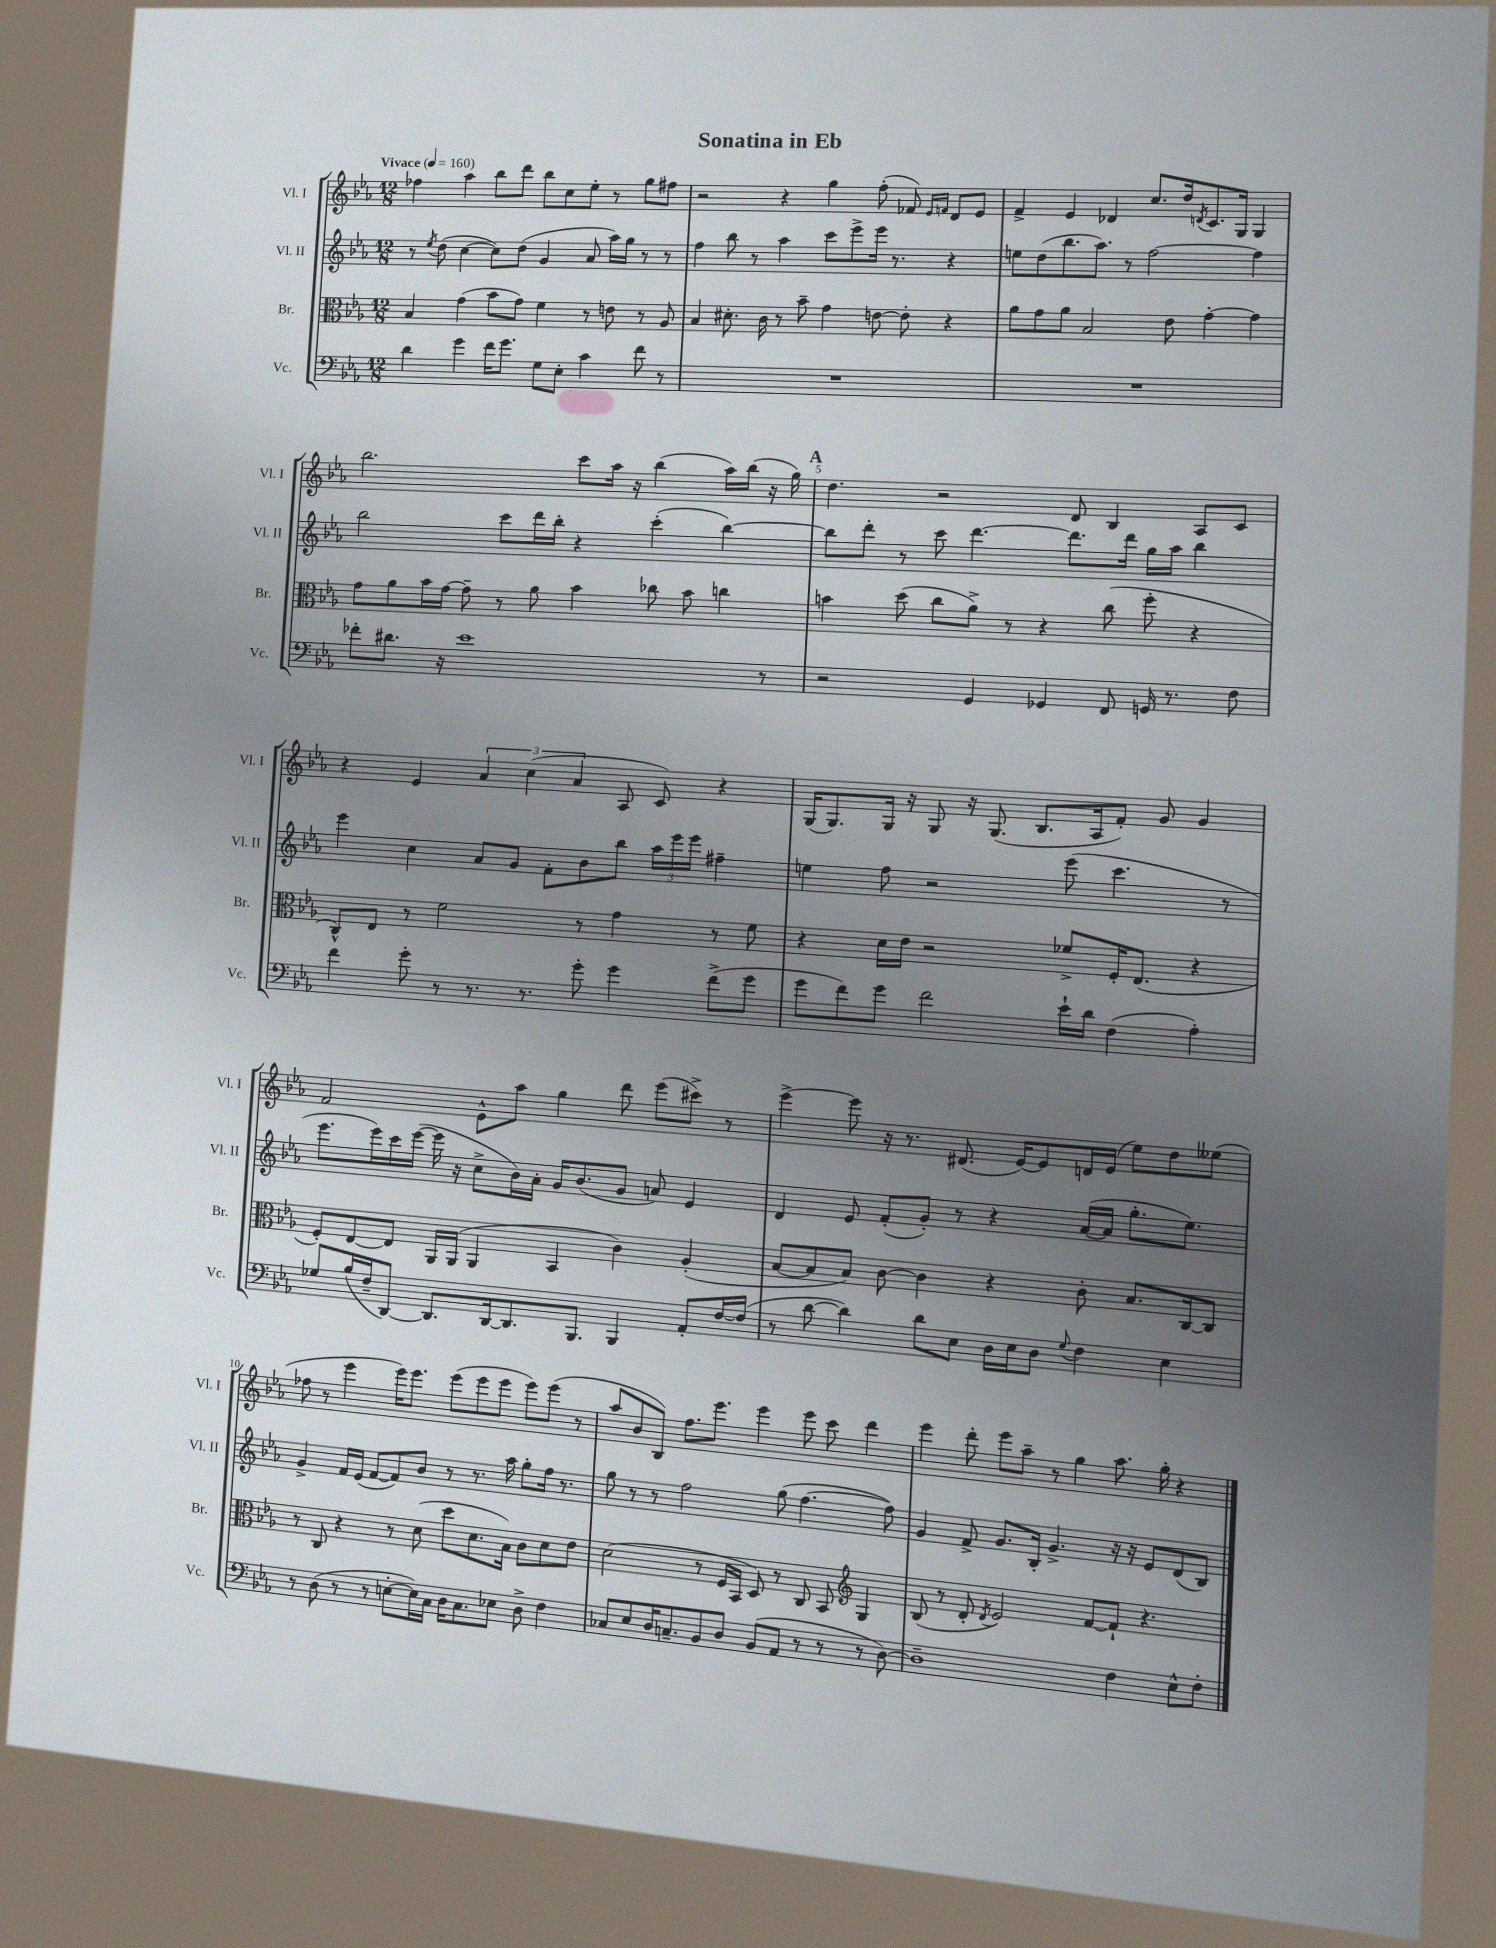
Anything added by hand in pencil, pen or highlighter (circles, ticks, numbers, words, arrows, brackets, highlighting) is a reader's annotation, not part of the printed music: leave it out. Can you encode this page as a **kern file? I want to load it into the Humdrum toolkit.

**kern	**kern	**kern	**kern
*staff4	*staff3	*staff2	*staff1
*clefF4	*clefC3	*clefG2	*clefG2
*k[b-e-a-]	*k[b-e-a-]	*k[b-e-a-]	*k[b-e-a-]
*M12/8	*M12/8	*M12/8	*M12/8
*MM160	*MM160	*MM160	*MM160
4d	4B-	8r	4ff-
.	.	8qee-	.
.	.	(8dd	.
4g	(4g	[4cc	4aa-
16f	8b-	8cc])	8bb-
8.g	.	.	.
.	8g)	(8dd	8ddd
8G	4f	4g	8bb-
8E-'	.	.	8cc
4c	8r	8a-	8ee-'
.	8e	16aa-)	8r
.	.	16gg	.
8f	8r	8r	8gg
8r	8A-	8r	8ff#
=	=	=	=
1.r	4B-	4ff	2r
.	8.d#'	8bb-	.
.	.	8r	.
.	16c	.	.
.	8r	4aa-	4r
.	8b-~	.	.
.	4g	8ccc	4gg
.	.	8eee-^	.
.	[8e	16eee-	(8ff'
.	.	8.r	.
.	8e']	.	8f-)
.	.	.	16qqe-
.	.	.	16qqf
.	4r	4r	8d
.	.	.	8e-
=	=	=	=
1.r	8a-	8ee	4f^
.	8g	(8dd	.
.	8a-	8.bb-	4e-
.	2B-	.	.
.	.	8.aa-)	.
.	.	.	4d-
.	.	8r	.
.	.	[2ff	8.cc
.	8e-	.	.
.	.	.	16dd
.	.	.	8qd
.	[4g'	.	8.c
.	.	.	16G
.	4g]	4ff]	4G
=	=	=	=
8f-'	8g	2bb-	2.bb-
8.d#	8a-	.	.
.	16b-	.	.
16r	[16g	.	.
1e-	8g~]	.	.
.	8r	8ccc	.
.	8a-	16ddd	.
.	.	16bb-'	.
.	4b-	4r	8ccc
.	.	.	16aa-
.	.	.	16r
.	8cc-	(4ccc'	(4bb-
.	8b-	.	.
.	4cc	[4bb-)	16aa-)
.	.	.	(16bb-
8r	.	.	16r
.	.	.	16gg)
=	=	=	=
2r	4b	8bb-]	4.dd
.	.	8ddd'	.
.	(8dd	8r	.
.	8cc	8ccc	2r
4GG	8a-^)	[4.ddd	.
.	8r	.	.
4GG-	4r	.	.
.	.	8.ddd]	8d
8FF	(8cc	.	4B-
.	.	16ddd	.
16GG	8ff'	16gg	.
8.r	.	16aa-	.
.	4r	4bb-	8A-
8F	.	.	8c
=	=	=	=
4f	8C^^)	4eee-	4r
.	8E-	.	.
8g'	8r	4cc	4e-
8r	2f	.	.
8.r	.	8a-	6a-
.	.	8g	.
.	.	.	(6cc
8.r	.	.	.
.	.	8f'	.
.	.	.	6a-
8g'	8r	8b-	.
4g	4g	8bb-	8A-
.	.	24aa-	8c)
.	.	24eee-	.
.	.	24eee-	.
(8f^	8r	4ff#~	4r
8g	8f	.	.
=	=	=	=
8g	4r	4ee	(16G
.	.	.	8.G)
8f)	.	.	.
8g	16d	8ff	16G
.	16e-	.	16r
2f	2r	2r	8G
.	.	.	16r
.	.	.	(8.G
.	.	.	8.B-
16e-`	8f-^	(8eee-	.
16d	.	.	16A-
(4F	16F'	4.ccc	8f')
.	(8.E-	.	.
.	.	.	8g
4A-')	4r	.	4g
.	.	8r	.
=	=	=	=
8G-	8F')	8.eee-	2f
(16B-	[8E-	.	.
16F~	.	16eee-)	.
[8DD)	8E-]	16ccc	.
.	.	([16eee-	.
8.DD]	16AA-	16eee-]	.
.	(16AA-	16r	.
.	4AA-	8cc^	8e-^^
[16DD	.	.	.
8.DD]	.	16b-)	8aa-
.	.	16a-'	.
.	4BB-	16g	4gg
8.BBB-	.	(8.b-	.
4BBB-	4c)	8g	8ddd
.	.	8a)	(8eee-
8AA-'	(4A-'	4e-	8ccc#^)
[16F	.	.	8r
(16F]	.	.	.
=	=	=	=
8r	[8B-	4d	[4eee-^
[8d	8B-]	.	.
4d])	8B-)	8e-	8eee-]
.	[8c	(8f'	16r
.	.	.	8.r
8d	4c]	8g')	.
8E-	.	8r	(8.d#
16D	4r	4r	.
16E-	.	.	[16e-)
8D	.	.	8e-]
8qqG	.	.	.
4F	8c'	([16a-	16d
.	.	16a-]	(16e-
.	8.B-	8.gg'	8ee-)
4E-	.	.	8dd
.	[16C	8.ee-)	.
.	8C]	.	(8ee--
=	=	=	=
8r	8r	4g^	8ff-
(8D	8C	.	8r
8r	4r	16f	4eee-
.	.	(16e-	.
8r	.	[8f	.
[8E'	8r	8f])	16eee-)
.	.	.	8.eee-
16E])	(8d	8b-	.
16C	.	.	.
16D	8dd	8r	(8eee-
8.C	.	.	.
.	8.d	8.r	8eee-
8E-	.	.	8eee-
.	16B-)	16aa-	.
8D^	8c	8gg'	8eee-)
4F	8d	16ff	(8eee-
.	.	8.r	.
.	8e-	.	8r
=	=	=	=
8C-	(2d	8gg	8aa-
8E-	.	8r	8b-
16D	.	8r	8B-)
8.C~	.	.	.
.	.	2ff	8.ff
8BB-	8r	.	.
.	.	.	8.eee-
8D	16F	.	.
.	16BB-	.	.
(8BB-	8D)	.	4eee-
8AA-	8r	(8gg	.
8r	8C	[4.ff	8eee-
8r	8BB-	.	8ccc
*	*clefG2	*	*
8r	4G	.	4ddd
[8D)	.	8ff])	.
=	=	=	=
1D~]	(8B-	4g	4eee-
.	8r	.	.
.	8d'	8f^	8ddd'
.	8qd	.	.
.	2e-)	8.g	8eee-
.	.	.	8aa-~
.	.	16B-'	.
.	.	4.g^	8r
.	.	.	4gg
.	[8f	.	.
4F	8f`]	16r	8.aa-
.	.	16r	.
.	4.r	8e-	.
.	.	.	16gg'
8E-^^	.	(8d	4r
8F'	.	8B-)	.
==	==	==	==
*-	*-	*-	*-
